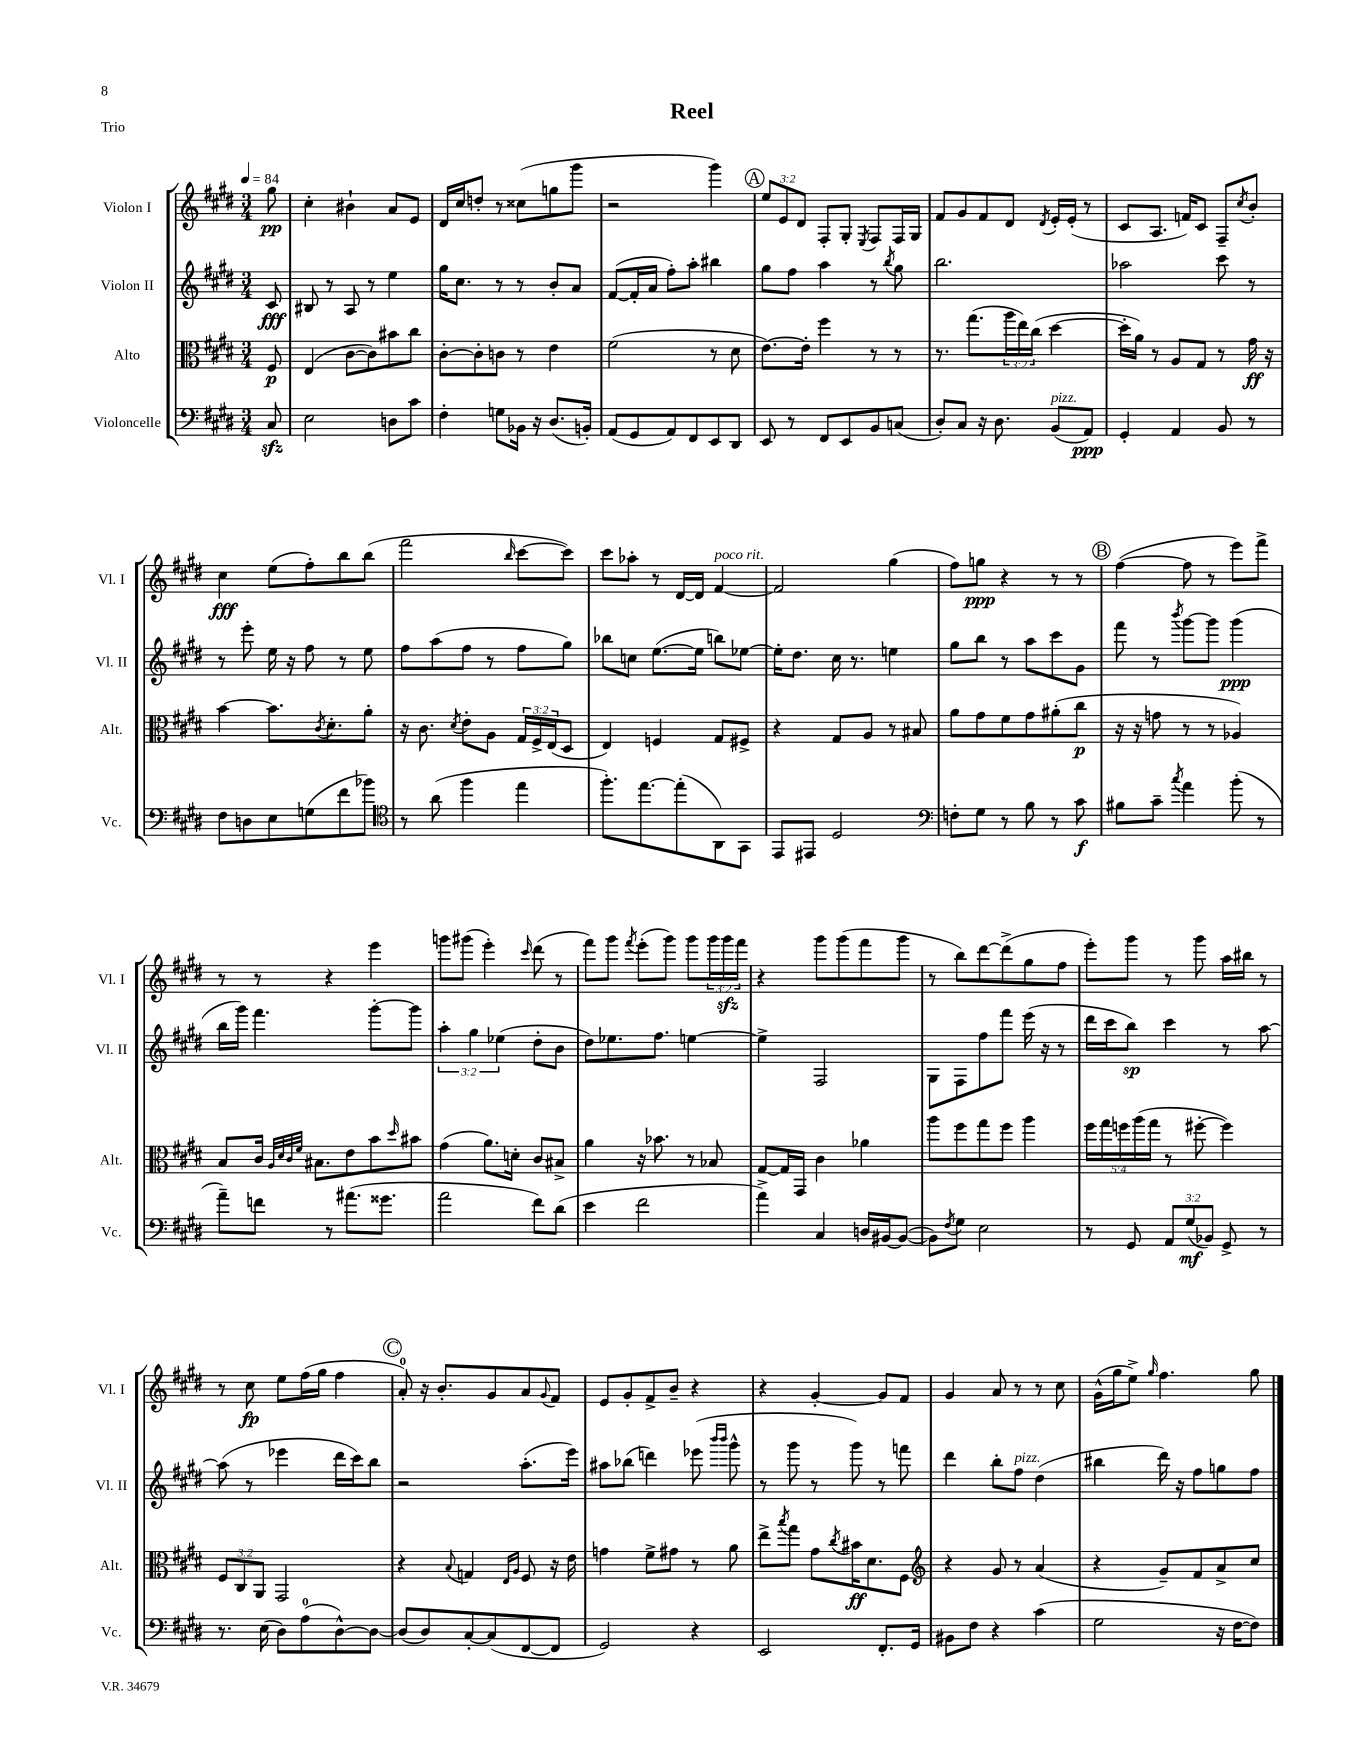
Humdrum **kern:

**kern	**dynam	**kern	**dynam	**kern	**dynam	**kern	**dynam
*part4	*part4	*part3	*part3	*part2	*part2	*part1	*part1
*staff4	*staff4	*staff3	*staff3	*staff2	*staff2	*staff1	*staff1
*I"Violoncelle	*	*I"Alto	*	*I"Violon II	*	*I"Violon I	*
*I'Vc.	*	*I'Alt.	*	*I'Vl. II	*	*I'Vl. I	*
*clefF4	*	*clefC3	*	*clefG2	*	*clefG2	*
*k[f#c#g#d#]	*	*k[f#c#g#d#]	*	*k[f#c#g#d#]	*	*k[f#c#g#d#]	*
*M3/4	*	*M3/4	*	*M3/4	*	*M3/4	*
*MM84	*	*MM84	*	*MM84	*	*MM84	*
=	=	=	=	=	=	=	=
8C#zz/	.	8F#/	p	8c#/	fff	8gg#\	pp
=1	=1	=1	=1	=1	=1	=1	=1
2E\	.	(4E/	.	8B#X/	.	4cc#'\	.
.	.	.	.	8r	.	.	.
.	.	[8c#\L	.	8A/	.	4b#X`\	.
.	.	8c#\])	.	8r	.	.	.
8Dn\L	.	8b#X\	.	4ee\	.	8a/L	.
8c#\J	.	8cc#\J	.	.	.	8e/J	.
=2	=2	=2	=2	=2	=2	=2	=2
4F#'\	.	[8c#'\L	.	16gg#\KL	.	16d#/LL	.
.	.	.	.	8.cc#\J	.	16cc#/J	.
.	.	8c#'\]	.	.	.	8ddn'/J	.
8Gn\L	.	8cn\J	.	8r	.	8r	.
16BB-X\Jk	.	8r	.	8r	.	(8cc##X\L	.
16r	.	.	.	.	.	.	.
(8.D#/L	.	4e\	.	8b'/L	.	8ggn\	.
.	.	.	.	8a/J	.	8ggg#\J	.
16BBn'/Jk)	.	.	.	.	.	.	.
=3	=3	=3	=3	=3	=3	=3	=3
(8AA/L	.	(2f#\	.	([8f#/L	.	2r	.
8GG#/	.	.	.	16f#'/L]	.	.	.
.	.	.	.	16a/JJ	.	.	.
8AA/)	.	.	.	8ff#'\L)	.	.	.
8FF#/	.	.	.	8aa'\J	.	.	.
8EE/	.	8r	.	4bb#X\	.	4ggg#\)	.
8DD#/J	.	8d#\	.	.	.	.	.
!!LO:REH:place=s1:t=A
=4	=4	=4	=4	=4	=4	=4	=4
8EE/	.	[8.e\L)	.	8gg#\L	.	12ee/L	.
.	.	.	.	.	.	12e/	.
8r	.	.	.	8ff#\J	.	.	.
.	.	.	.	.	.	12d#/J	.
.	.	16e'\Jk]	.	.	.	.	.
8FF#/L	.	4ff#\	.	4aa\	.	8F#'/L	.
8EE/	.	.	.	.	.	8G#'/J	.
.	.	.	.	.	.	8qE/	.
8BB/	.	8r	.	8r	.	8F#/L	.
.	.	.	.	8qbb/	.	.	.
(8Cn/J	.	8r	.	8gg#\	.	16F#/L	.
.	.	.	.	.	.	16G#/JJ	.
=5	=5	=5	=5	=5	=5	=5	=5
8D#'/L)	.	8.r	.	2.bb\	.	8f#/L	.
8C#/J	.	.	.	.	.	8g#/	.
.	.	(8.gg#\L	.	.	.	.	.
16r	.	.	.	.	.	8f#/	.
8.D#\	.	.	.	.	.	.	.
.	.	24aa\L	.	.	.	8d#/J	.
.	.	24ee\)	.	.	.	.	.
.	.	(24cc#\JJ	.	.	.	.	.
.	.	.	.	.	.	8qd#/	.
!LO:TX:a:i:t=pizz.	!	!	!	!	!	!	!
(8BB/L	.	[4dd#\	.	.	.	16e'/LL	.
.	.	.	.	.	.	(16e'/JJ	.
8AA/J)	ppp	.	.	.	.	8r	.
=6	=6	=6	=6	=6	=6	=6	=6
4GG#'/	.	16dd#'\LL]	.	2aa-X\	.	8c#/L	.
.	.	16a\JJ)	.	.	.	.	.
.	.	8r	.	.	.	8.A/J	.
4AA/	.	8A/L	.	.	.	.	.
.	.	.	.	.	.	16fn/KL)	.
.	.	8G#/J	.	.	.	8c#/J	.
8BB/	.	8r	.	8ccc#\	.	8F#~/L	.
.	.	.	.	.	.	8qcc#/	.
8r	.	16g#\	ff	8r	.	8b'/J	.
.	.	16r	.	.	.	.	.
!!LO:LB:g=z
=7	=7	=7	=7	=7	=7	=7	=7
8F#\L	.	[4b\	.	8r	.	4cc#\	fff
8Dn\	.	.	.	8eee'\	.	.	.
8E\	.	8.b\L]	.	16ee\	.	(8ee\L	.
.	.	.	.	16r	.	.	.
(8Gn\	.	.	.	8ff#\	.	8ff#'\)	.
.	.	8qc#/	.	.	.	.	.
.	.	8.d#'\	.	.	.	.	.
8f#\	.	.	.	8r	.	8bb\	.
8b-X\J)	.	8a'\J	.	8ee\	.	(8bb\J	.
=8	=8	=8	=8	=8	=8	=8	=8
*clefC4	*	*	*	*	*	*	*
8r	.	16r	.	8ff#\L	.	2fff#\	.
.	.	8.c#\	.	.	.	.	.
(8a\	.	.	.	(8aa\	.	.	.
.	.	8qd#/	.	.	.	.	.
4ff#\	.	8e'\L	.	8ff#\J	.	.	.
.	.	8A\J	.	8r	.	.	.
.	.	.	.	.	.	16qqbb/	.
4ee\	.	24G#/LL	.	8ff#\L	.	[8ccc#\L	.
.	.	24F#^/	.	.	.	.	.
.	.	(24E/J	.	.	.	.	.
.	.	8D#/J	.	8gg#\J)	.	8ccc#\J])	.
=9	=9	=9	=9	=9	=9	=9	=9
8.ff#'\L)	.	4E/)	.	8bb-X\L	.	8ccc#\L	.
.	.	.	.	8ccn\J	.	8aa-X'\J	.
[8.ee\	.	.	.	.	.	.	.
.	.	4Fn/	.	([8.ee\L	.	8r	.
(8ee'\]	.	.	.	.	.	[16d#/LL	.
.	.	.	.	16ee\Jk]	.	16d#/JJ]	.
!	!	!	!	!	!	!LO:TX:a:i:t=poco rit.	!
8AA\)	.	8G#/L	.	8bbn\L)	.	[4f#/	.
8GG#\J	.	8F#X^/J	.	[8ee-X\J	.	.	.
=10	=10	=10	=10	=10	=10	=10	=10
8EE/L	.	4r	.	16ee-'\KL]	.	2f#/]	.
.	.	.	.	8.dd#\J	.	.	.
8EE#X/J	.	.	.	.	.	.	.
2D#/	.	8G#/L	.	16cc#\	.	.	.
.	.	.	.	8.r	.	.	.
.	.	8A/J	.	.	.	.	.
.	.	8r	.	4een\	.	(4gg#\	.
.	.	8B#X/	.	.	.	.	.
=11	=11	=11	=11	=11	=11	=11	=11
*clefF4	*	*	*	*	*	*	*
8Fn'\L	.	8a\L	.	8gg#\L	.	8ff#\L)	.
8G#\J	.	8g#\	.	8bb\J	.	8ggn\J	ppp
8r	.	8f#\	.	8r	.	4r	.
8B\	.	8g#\	.	8aa\L	.	.	.
8r	.	(8a#X'\	.	8ccc#\	.	8r	.
8c#\	f	8cc#\J	p	8g#\J	.	8r	.
!!LO:REH:place=s1:t=B
=12	=12	=12	=12	=12	=12	=12	=12
8B#X\L	.	16r	.	8fff#\	.	([4ff#\	.
.	.	16r	.	.	.	.	.
8c#~\J	.	8gn\	.	8r	.	.	.
8qcc#/	.	.	.	8qbbb/	.	.	.
4a\	.	8r	.	[8ggg#\L	.	8ff#\]	.
.	.	8r	.	8ggg#\J]	.	8r	.
(8b'\	.	4A-X/)	.	(4ggg#\	ppp	8eee\L)	.
8r	.	.	.	.	.	8fff#^\J	.
!!LO:LB:g=z
=13	=13	=13	=13	=13	=13	=13	=13
8a~\L)	.	8B/L	.	16bb\LL	.	8r	.
.	.	.	.	16ggg#\JJ)	.	.	.
8fn\J	.	16c#/Jk	.	4.fff#\	.	8r	.
.	.	32qqA/LLL	.	.	.	.	.
.	.	32qqd#/	.	.	.	.	.
.	.	32qqc#/	.	.	.	.	.
.	.	32qqf#/JJJ	.	.	.	.	.
.	.	8.B#X\L	.	.	.	.	.
8r	.	.	.	.	.	4r	.
(8.a#X\L	.	8e\	.	.	.	.	.
.	.	8b\	.	[8ggg#'\L	.	4eee\	.
8.g##X\J	.	.	.	.	.	.	.
.	.	16qqdd#/	.	.	.	.	.
.	.	8b#X\J	.	8ggg#\J]	.	.	.
=14	=14	=14	=14	=14	=14	=14	=14
2a\	.	(4g#\	.	6aa'\	.	8gggn\L	.
.	.	.	.	.	.	(8ggg#X\J	.
.	.	.	.	6gg#\	.	.	.
.	.	8.a\L)	.	.	.	4eee'\)	.
.	.	.	.	(6ee-X\	.	.	.
.	.	16dn'\Jk	.	.	.	.	.
.	.	.	.	.	.	16qqccc#/	.
8f#\L)	.	8c#/L	.	8dd#'\L	.	(8ddd#\	.
(8d#\J	.	8B#X^/J	.	8b\J	.	8r	.
=15	=15	=15	=15	=15	=15	=15	=15
4e\	.	4a\	.	8dd#\L)	.	8fff#\L)	.
.	.	.	.	8.ee-X\	.	8ggg#\J	.
.	.	.	.	.	.	8qfff#/	.
2f#\	.	16r	.	.	.	(8eee'\L	.
.	.	8.b-X\	.	8.ff#\J	.	.	.
.	.	.	.	.	.	8ggg#\J)	.
.	.	8r	.	[4een\	.	8ggg#\L	.
.	.	8B-X/	.	.	.	24ggg#\L	.
.	.	.	.	.	.	24ggg#zz\	.
.	.	.	.	.	.	24fff#\JJ	.
=16	=16	=16	=16	=16	=16	=16	=16
4a^\)	.	[8G#/L	.	4ee^\]	.	4r	.
.	.	16G#/L]	.	.	.	.	.
.	.	16GG#/JJ	.	.	.	.	.
4C#/	.	4c#\	.	2F#/	.	8ggg#\L	.
.	.	.	.	.	.	(8ggg#\	.
16Dn/LL	.	4a-X\	.	.	.	8fff#\	.
[16BB#X/J	.	.	.	.	.	.	.
(8BB#/J_	.	.	.	.	.	8ggg#\J	.
=17	=17	=17	=17	=17	=17	=17	=17
8BB#\L])	.	8aa\L	.	8G#\L	.	8r	.
8qF#/	.	.	.	.	.	.	.
8G#\J	.	8ff#\	.	8F#\	.	8bb\L)	.
2E\	.	8gg#\	.	8ff#\	.	[8ddd#\	.
.	.	8ff#\J	.	8fff#\J	.	(8ddd#^\]	.
.	.	4aa\	.	(16eee\	.	8gg#\	.
.	.	.	.	16r	.	.	.
.	.	.	.	8r	.	8ff#\J	.
=18	=18	=18	=18	=18	=18	=18	=18
8r	.	20ff#\LL	.	16ddd#\LL	.	8eee'\L)	.
.	.	20gg#\	.	.	.	.	.
.	.	.	.	16ccc#\J	.	.	.
.	.	20ffn\	.	.	.	.	.
8GG#/	.	.	.	8bb\J)	sp	8ggg#\J	.
.	.	(20aa\	.	.	.	.	.
.	.	20gg#\JJ	.	.	.	.	.
12AA/L	.	8r	.	4ccc#\	.	8r	.
(12G#/	mf	.	.	.	.	.	.
.	.	[8ff#X'\	.	.	.	8ggg#\	.
12BB-X/J)	.	.	.	.	.	.	.
8GG#^/	.	4ff#\])	.	8r	.	16aa\LL	.
.	.	.	.	.	.	16bb#X\JJ	.
8r	.	.	.	[8aa\	.	8r	.
!!LO:LB:g=z
=19	=19	=19	=19	=19	=19	=19	=19
8.r	.	12F#/L	.	(8aa\]	.	8r	.
.	.	12C#/	.	.	.	.	.
.	.	.	.	8r	.	8cc#\	fp
.	.	12AA/J	.	.	.	.	.
(16E\	.	.	.	.	.	.	.
8D#\L)	.	2GG#/	.	4eee-X\	.	8ee\L	.
(8A\	.	.	.	.	.	(16ff#\L	.
.	.	.	.	.	.	16gg#\JJ	.
[8D#^^\)	.	.	.	16ddd#\LL	.	4ff#\	.
.	.	.	.	16ccc#\J)	.	.	.
8D#\J_	.	.	.	8bb\J	.	.	.
!!LO:REH:place=s1:t=C
=20	=20	=20	=20	=20	=20	=20	=20
(8D#/L]	.	4r	.	2r	.	8a'/)	.
8D#/)	.	.	.	.	.	16r	.
.	.	.	.	.	.	8.b'/L	.
.	.	8qqB/	.	.	.	.	.
[8C#'/	.	4Gn/	.	.	.	.	.
(8C#/]	.	.	.	.	.	8g#/	.
.	.	16qqE/LL	.	.	.	.	.
.	.	16qqA/JJ	.	.	.	.	.
[8FF#/	.	8F#/	.	(8.aa'\L	.	8a/	.
.	.	.	.	.	.	8qqg#/	.
8FF#/J]	.	16r	.	.	.	8f#/J	.
.	.	16e\	.	16eee\Jk)	.	.	.
=21	=21	=21	=21	=21	=21	=21	=21
2GG#/)	.	4gn\	.	8aa#X\L	.	8e/L	.
.	.	.	.	(8bb-X\J	.	8g#'/	.
.	.	8f#^\L	.	4dddn\)	.	8f#^/	.
.	.	8g#X\J	.	.	.	8b~/J	.
4r	.	8r	.	(8eee-X\	.	4r	.
.	.	.	.	16qqbbb/LL	.	.	.
.	.	.	.	16qqbbb/JJ	.	.	.
.	.	8a\	.	8ggg#^^\	.	.	.
=22	=22	=22	=22	=22	=22	=22	=22
2EE/	.	8ee^\L	.	8r	.	4r	.
.	.	8qbb/	.	.	.	.	.
.	.	8gg#\J	.	8ggg#\	.	.	.
.	.	8g#\L	.	8r	.	[4g#'/	.
.	.	8qcc#/	.	.	.	.	.
.	.	16b#X\K	ff	8ggg#\)	.	.	.
.	.	8.d#\	.	.	.	.	.
8.FF#'/L	.	.	.	8r	.	8g#/L]	.
.	.	8F#\J	.	8fffn\	.	8f#/J	.
16GG#/Jk	.	.	.	.	.	.	.
=23	=23	=23	=23	=23	=23	=23	=23
*	*	*clefG2	*	*	*	*	*
8BB#X\L	.	4r	.	4ddd#\	.	4g#/	.
8F#\J	.	.	.	.	.	.	.
4r	.	8g#/	.	8bb'\L	.	8a/	.
!	!	!	!	!LO:TX:a:i:t=pizz.	!	!	!
.	.	8r	.	8ff#\J	.	8r	.
(4c#\	.	(4a/	.	(4dd#\	.	8r	.
.	.	.	.	.	.	8cc#\	.
=24	=24	=24	=24	=24	=24	=24	=24
2G#\	.	4r	.	4bb#X\	.	(16g#^^\LL	.
.	.	.	.	.	.	16gg#\J	.
.	.	.	.	.	.	8ee^\J)	.
.	.	.	.	.	.	16qqgg#/	.
.	.	8g#~/L)	.	16ddd#\)	.	4.ff#\	.
.	.	.	.	16r	.	.	.
.	.	8f#/	.	8ff#\L	.	.	.
16r	.	8a^/	.	8ggn\	.	.	.
[16F#\KL	.	.	.	.	.	.	.
8F#\J])	.	8cc#/J	.	8ff#\J	.	8gg#\	.
==	==	==	==	==	==	==	==
*-	*-	*-	*-	*-	*-	*-	*-
